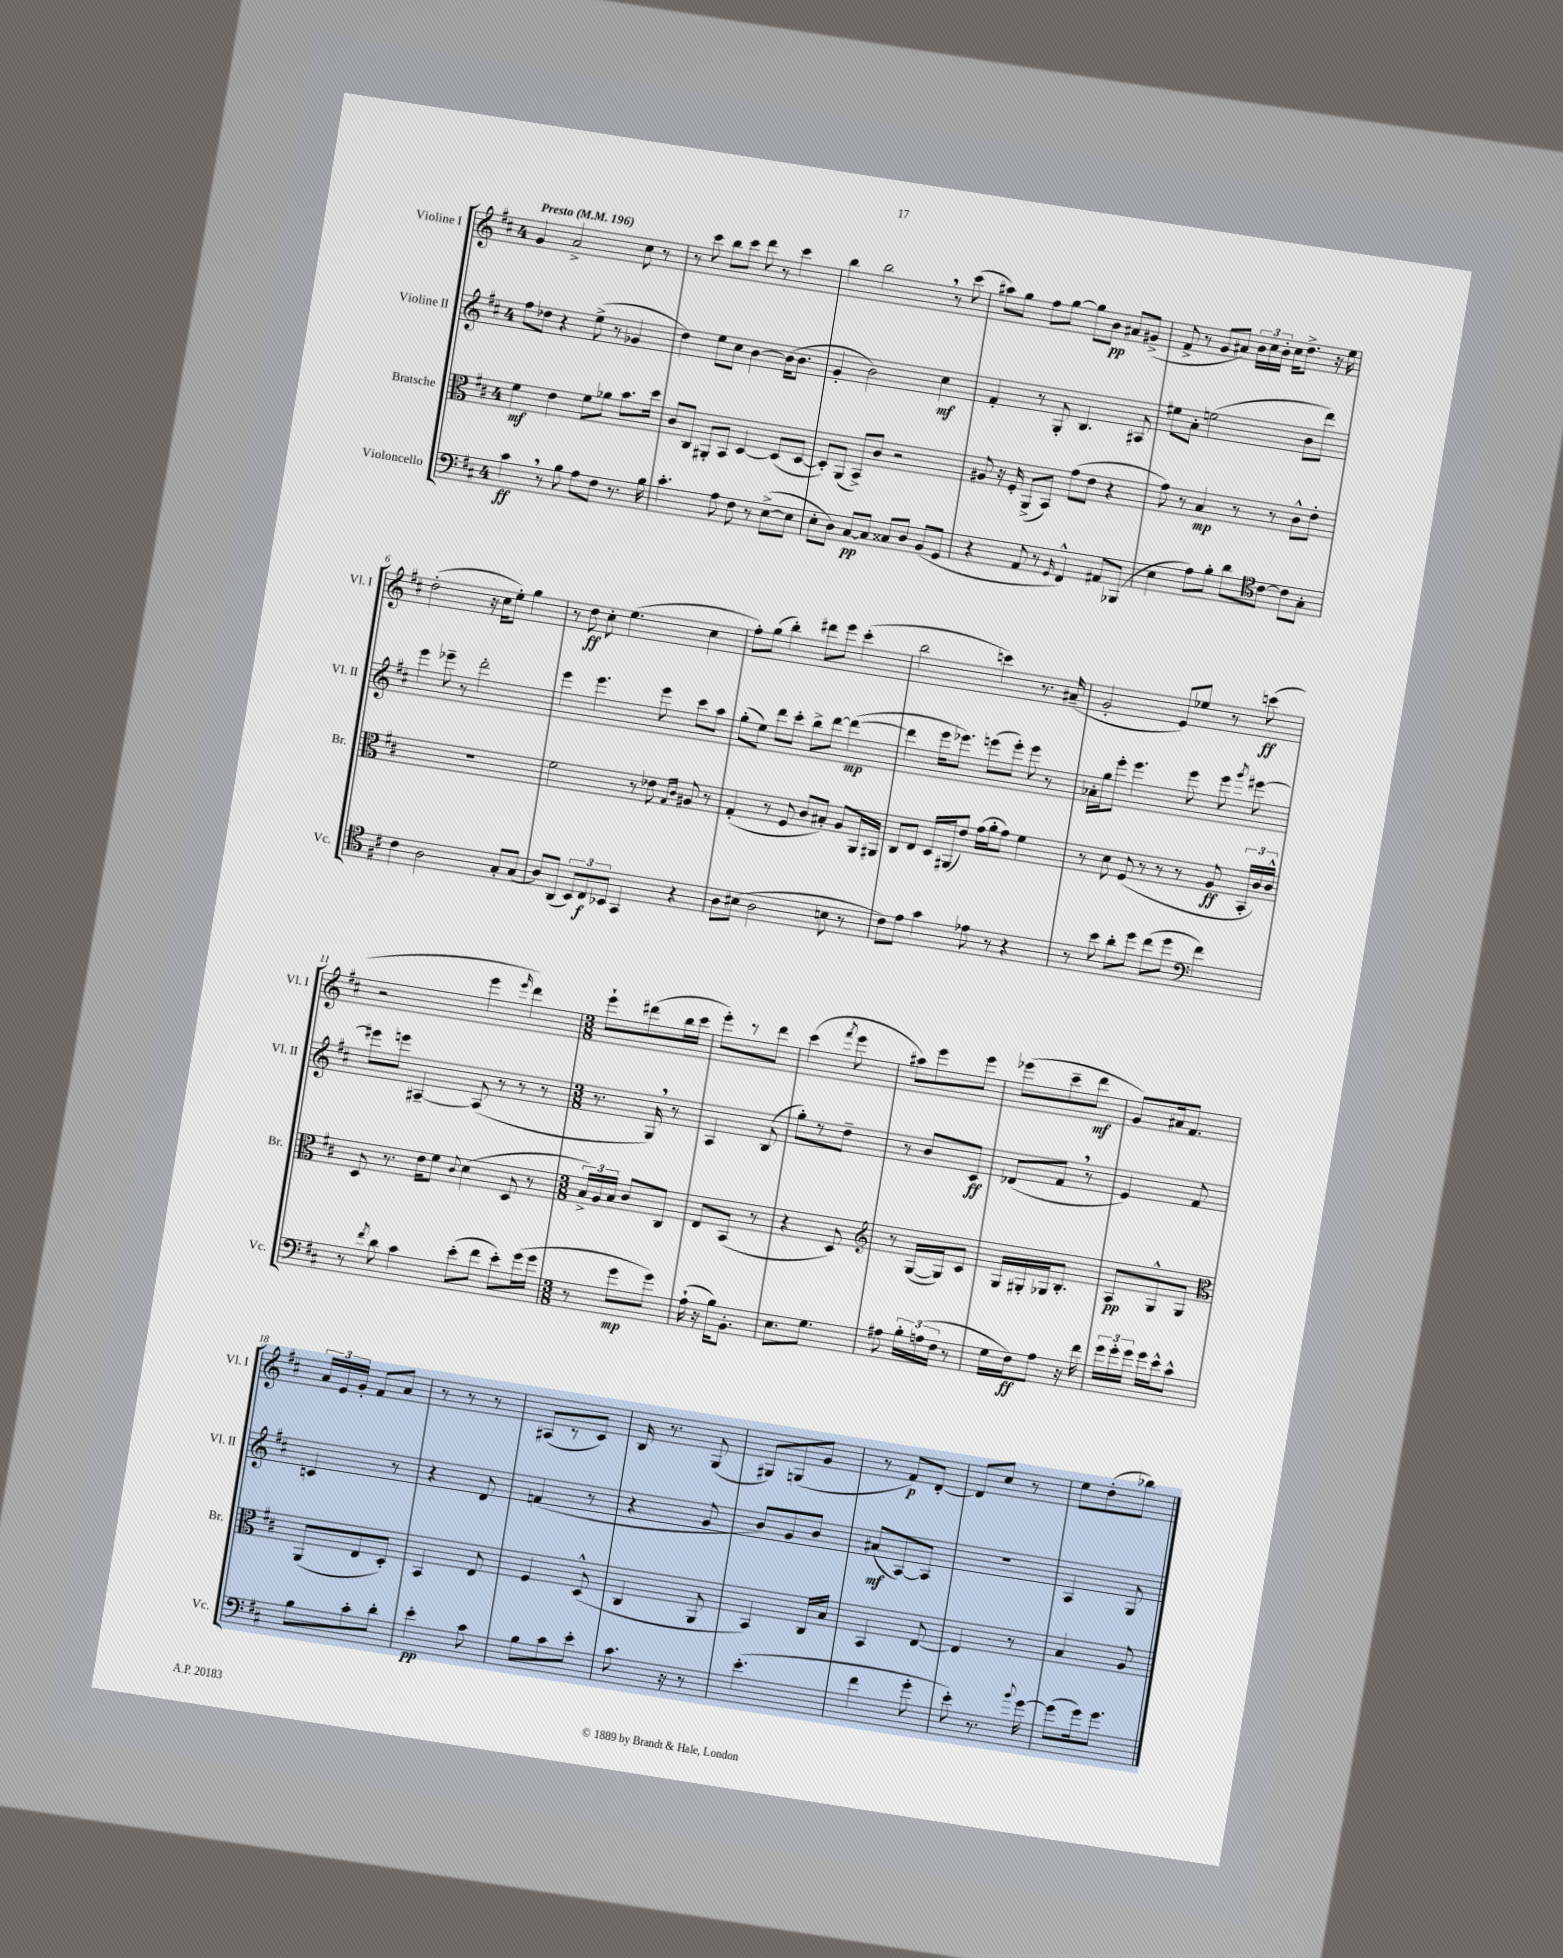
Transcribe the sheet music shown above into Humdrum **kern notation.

**kern	**dynam	**kern	**dynam	**kern	**dynam	**kern	**dynam
*part4	*part4	*part3	*part3	*part2	*part2	*part1	*part1
*staff4	*staff4	*staff3	*staff3	*staff2	*staff2	*staff1	*staff1
*I"Violoncello	*	*I"Bratsche	*	*I"Violine II	*	*I"Violine I	*
*I'Vc.	*	*I'Br.	*	*I'Vl. II	*	*I'Vl. I	*
*clefF4	*	*clefC3	*	*clefG2	*	*clefG2	*
*k[f#c#]	*	*k[f#c#]	*	*k[f#c#]	*	*k[f#c#]	*
*M4/4	*	*M4/4	*	*M4/4	*	*M4/4	*
*MM196	*	*MM196	*	*MM196	*	*MM196	*
=1	=1	=1	=1	=1	=1	=1	=1
!	!	!	!	!	!	!LO:TX:a:B:t=Presto	!
4c#,\	ff	4f#\	mf	8ff#\L	.	4g/	.
.	.	.	.	8dd-X\J	.	.	.
8r	.	4e\	.	4r	.	2a^/	.
8B\	.	.	.	.	.	.	.
8A\L	.	8f#\L	.	(8ee^\	.	.	.
8F#\J	.	8a-X\J	.	8r	.	.	.
8.r	.	8.b\L	.	4g-X/	.	8cc#\	.
.	.	.	.	.	.	8r	.
16B\	.	16dd\Jk	.	.	.	.	.
=2	=2	=2	=2	=2	=2	=2	=2
4.c#'\	.	8c#/L	.	4dd\)	.	8r	.
.	.	8C#/J	.	.	.	8ccc#\	.
.	.	8AA#X'/L	.	8ee\L	.	8bb\L	.
8A\	.	8BB/J	.	8cc#\J	.	8ccc#\J	.
8F#\	.	[4D/	.	[4b\	.	8ddd\	.
8r	.	.	.	.	.	8r	.
([8E^\L	.	(8D/L]	.	(16b\KL]	.	4ccc#\	.
.	.	.	.	8.b\J	.	.	.
8E\J]	.	[8D/J	.	.	.	.	.
=3	=3	=3	=3	=3	=3	=3	=3
8E'\L	.	8D'/L])	.	4g'/	.	4bb\	.
8D\J)	.	(8AA/J	.	.	.	.	.
[8C#/L	pp	8BB^/L)	.	2b\)	.	2bb,\	.
8C#/J]	.	8c#/J	.	.	.	.	.
8C##X/L	.	2r	.	.	.	.	.
8D/J	.	.	.	.	.	.	.
(8BB/L	.	.	.	4cc#\	mf	8r	.
8GG/J	.	.	.	.	.	(8ccc#\	.
=4	=4	=4	=4	=4	=4	=4	=4
4r	.	8A#X/	.	4f#'/	.	8aa#X\L)	.
.	.	16r	.	.	.	8gg\J	.
.	.	16F#'/	.	.	.	.	.
8AA/	.	(8AA^/L	.	8r	.	8ff#\L	.
8r	.	8BB/J)	.	8G'/	.	[8gg\J	.
16qqGG/	.	.	.	.	.	.	.
4FF#^^/)	.	(8g\L	.	4.B/	.	8gg\L]	.
.	.	8e\J	.	.	.	8b\J	pp
8AA#X/L	.	4r	.	.	.	8a#X/L	.
(8BBB-X/J	.	.	.	8A#X/	.	(8g#X^/J	.
=5	=5	=5	=5	=5	=5	=5	=5
4E\	.	8g\)	.	8ee#X\L	.	8f#^/	.
.	.	8r	.	8a'\J	.	8r	.
8A\L)	.	4B/	mp	(2een\	.	8g/L	.
8B'\J	.	.	.	.	.	8a#X/J)	.
8d\L	.	8r	.	.	.	24b\LL	.
.	.	.	.	.	.	24cc#\	.
.	.	.	.	.	.	24b'\JJ	.
[8c#\J	.	8r	.	.	.	16cc#\KL	.
.	.	.	.	.	.	8.dd^\J	.
8c#\L]	.	8c#^^\L	.	8b\L	.	.	.
8G'\J	.	8e'\J	.	8ddd\J)	.	16r	.
.	.	.	.	.	.	16ee\	.
!!LO:LB:g=z
=6	=6	=6	=6	=6	=6	=6	=6
*clefC4	*	*	*	*	*	*	*
4c#\	.	1r	.	4eee\	.	(2dd'\	.
2A\	.	.	.	8eee-X~\	.	.	.
.	.	.	.	8r	.	.	.
.	.	.	.	2ddd'\	.	16r	.
.	.	.	.	.	.	16cc#\KL	.
.	.	.	.	.	.	8ee'\J)	.
8G'/L	.	.	.	.	.	4gg\	.
(8G/J	.	.	.	.	.	.	.
=7	=7	=7	=7	=7	=7	=7	=7
8A/L)	.	2f#\	.	4eee\	.	8r	.
(8AA/J	.	.	.	.	.	8dd\	ff
12BB/L)	.	.	.	4.eee\	.	8cc#'\	.
12C#/	f	.	.	.	.	.	.
.	.	.	.	.	.	(4.ee\	.
12BB-X/J	.	.	.	.	.	.	.
4GG/	.	8r	.	.	.	.	.
.	.	8e-X\	.	8eee\	.	.	.
.	.	16qqG/LL	.	.	.	.	.
.	.	16qqc#/JJ	.	.	.	.	.
4r	.	8A#X/	.	8ccc#\L	.	4cc#\	.
.	.	8r	.	8aa\J	.	.	.
=8	=8	=8	=8	=8	=8	=8	=8
8A\L	.	(4G'/	.	(8gg'\L	.	8ff#'\L)	.
(8B#X\J	.	.	.	8ee\J)	.	(8gg\J	.
2A\	.	8r	.	8ddd\L	.	4bb'\)	.
.	.	8F#/	.	8ccc#'\J	.	.	.
.	.	8c#/L	.	8bb^\L	.	8ddd#X\L	.
.	.	8B#X'/J)	.	[8ddd\J	.	8eee\J	.
8Bn\	.	8A/L	.	(4ddd\_	mp	(4ccc#'\	.
8r	.	16AA/L	.	.	.	.	.
.	.	16AA#X/JJ	.	.	.	.	.
=9	=9	=9	=9	=9	=9	=9	=9
8c#\L)	.	8C#/L	.	4ddd\]	.	2bb\	.
8e\J	.	8E/J	.	.	.	.	.
4g\	.	16D/LL	.	16eee\KL	.	.	.
.	.	(16AA#X/J	.	8.eee-X\J)	.	.	.
.	.	8e/J)	.	.	.	.	.
8e-X\	.	(16g\LL	.	(8eeen\L	.	4cccn\)	.
.	.	16a'\J	.	.	.	.	.
8r	.	8g\J)	.	8eee'\J)	.	.	.
4r	.	4f#\	.	8eee\	.	8.r	.
.	.	.	.	8r	.	.	.
.	.	.	.	.	.	(16a#X~/	.
=10	=10	=10	=10	=10	=10	=10	=10
8r	.	8r	.	16a-X'\LL	.	2g'/	.
.	.	.	.	16gg\J	.	.	.
8b\	.	8d\	.	8eee'\J	.	.	.
8a'\L	.	(8F#/	.	4.eee\	.	.	.
8dd\J	.	8r	.	.	.	.	.
(8cc#\L	.	8r	.	.	.	8e/L)	.
8dd\J	.	8r	.	8eee\	.	8ee-X/J	.
*clefF4	*	*	*	*	*	*	*
4f#\)	.	8A/	ff	8eee\	.	8r	.
.	.	.	.	8qggg/	.	.	.
.	.	24BB'/LL	.	[8eee#X\	.	(8cccn\	ff
.	.	24c#/)	.	.	.	.	.
.	.	24c#^^/JJ	.	.	.	.	.
!!LO:LB:g=z
=11	=11	=11	=11	=11	=11	=11	=11
8r	.	8D/	.	8eee#X\L]	.	2r	.
8qf#/	.	.	.	.	.	.	.
8d\	.	8.r	.	8eeen\J	.	.	.
4c#\	.	.	.	[4A#X~/	.	.	.
.	.	16e\KL	.	.	.	.	.
.	.	8f#\J	.	.	.	.	.
.	.	8qqc#/	.	.	.	.	.
(8e'\L	.	(4d\	.	(8A#/]	.	4eee\	.
8f#\J	.	.	.	8r	.	.	.
.	.	.	.	.	.	16qqeee/	.
8e'\L)	.	8D/	.	8r	.	4ddd\)	.
(16g\L	.	8r	.	8r	.	.	.
16g\JJ	.	.	.	.	.	.	.
=12	=12	=12	=12	=12	=12	=12	=12
*M3/8	*	*M3/8	*	*M3/8	*	*M3/8	*
8r	.	24B^/LL)	.	8.r	.	8eee`\L	.
.	.	24A/	.	.	.	.	.
.	.	24B/JJ	.	.	.	.	.
8g\L	mp	8c#/L	.	.	.	(8ddd#X\	.
.	.	.	.	16G,/)	.	.	.
8g\J)	.	8C#/J	.	8r	.	16bb\L	.
.	.	.	.	.	.	16ccc#\JJ	.
=13	=13	=13	=13	=13	=13	=13	=13
(16A`\	.	8E/L	.	4A/	.	8eee'\L)	.
16r	.	.	.	.	.	.	.
16B\KL)	.	(8BB/J	.	.	.	8r	.
8.BB'\J	.	.	.	.	.	.	.
.	.	8r	.	(8B/	.	8ddd\J	.
=14	=14	=14	=14	=14	=14	=14	=14
8.E\L	.	4r	.	8gg'\L)	.	(4ccc#\	.
.	.	.	.	8r	.	.	.
8.G\J	.	.	.	.	.	.	.
.	.	.	.	.	.	8qfff#/	.
.	.	8D/)	.	8dd~\J	.	8eee\	.
=15	=15	=15	=15	=15	=15	=15	=15
*	*	*clefG2	*	*	*	*	*
8A#X\	.	8r	.	8r	.	8aa#X\L)	.
24B'\LL	.	([16G/LL	.	8b/L	.	8eee\	.
(24An\	.	.	.	.	.	.	.
.	.	16G/J])	.	.	.	.	.
24F#\JJ	.	.	.	.	.	.	.
8r	.	8c#/J	.	8c#/J	ff	8eee\J	.
=16	=16	=16	=16	=16	=16	=16	=16
16G\LL	.	16G/LL	.	(8d-X/L	.	(8eee-X\L	.
16F#\J)	ff	16G#X'/	.	.	.	.	.
8A\J	.	16G-X/J	.	8f#,/J	.	8ccc#~\	.
.	.	8.B'/J	.	.	.	.	.
16r	.	.	.	8r	.	8ddd\J	mf
16f#\	.	.	.	.	.	.	.
=17	=17	=17	=17	=17	=17	=17	=17
24g\LL	.	8A/L	pp	4e/)	.	8g/L)	.
24g'\	.	.	.	.	.	.	.
24g\JJ	.	.	.	.	.	.	.
16g\LL	.	8G^^/	.	.	.	16a#X/k	.
16e^^\J	.	.	.	.	.	8.f#/J	.
8c#^^\J	.	8G/J	.	8f#/	.	.	.
!!LO:LB:g=z
=18	=18	=18	=18	=18	=18	=18	=18
*	*	*clefC3	*	*	*	*	*
8B\L	.	(8AA/L	.	4cn/	.	24a/LL	.
.	.	.	.	.	.	24e/	.
.	.	.	.	.	.	24g'/JJ	.
8c#'\	.	8E/	.	.	.	8f#/L	.
8d'\J	.	8D'/J)	.	8r	.	8a/J	.
=19	=19	=19	=19	=19	=19	=19	=19
4e'\	pp	4BB/	.	4r	.	8r	.
.	.	.	.	.	.	8r	.
8c#\	.	8E/	.	8d/	.	8r	.
=20	=20	=20	=20	=20	=20	=20	=20
8B\L	.	4F#/	.	(4fn/	.	(8A#X/L	.
8c#\	.	.	.	.	.	8r	.
8e'\J	.	(8D^^/	.	8r	.	8c#/J)	.
=21	=21	=21	=21	=21	=21	=21	=21
8.c#\	.	4C#/	.	4r	.	16B/	.
.	.	.	.	.	.	8.r	.
16r	.	.	.	.	.	.	.
8r	.	8AA/	.	8g/	.	(8G/	.
=22	=22	=22	=22	=22	=22	=22	=22
(4.e'\	.	4BB/)	.	8b/L)	.	8G#X/L)	.
.	.	.	.	8g/	.	(8Gn/	.
.	.	16C#/LL	.	8b/J	.	8g/J	.
.	.	16B/JJ	.	.	.	.	.
=23	=23	=23	=23	=23	=23	=23	=23
4f#\	.	4BB/	.	(8a#X/L	mf	8r	.
.	.	.	.	[8A/)	.	8f#/L)	p
8g'\	.	[8E/	.	8A/J]	.	[8d'/J	.
=24	=24	=24	=24	=24	=24	=24	=24
8e'\)	.	4E/]	.	4.r	.	8d/L]	.
8.r	.	.	.	.	.	8cc#/J	.
.	.	8r	.	.	.	8r	.
8qqb/	.	.	.	.	.	.	.
[16g\	.	.	.	.	.	.	.
=25	=25	=25	=25	=25	=25	=25	=25
(8g\L]	.	4B/	.	4A/	.	8ee\L	.
16g\k)	.	.	.	.	.	(8dd'\	.
8.g\J	.	.	.	.	.	.	.
.	.	8A/	.	8G/	.	8bb-X\J)	.
==	==	==	==	==	==	==	==
*-	*-	*-	*-	*-	*-	*-	*-
